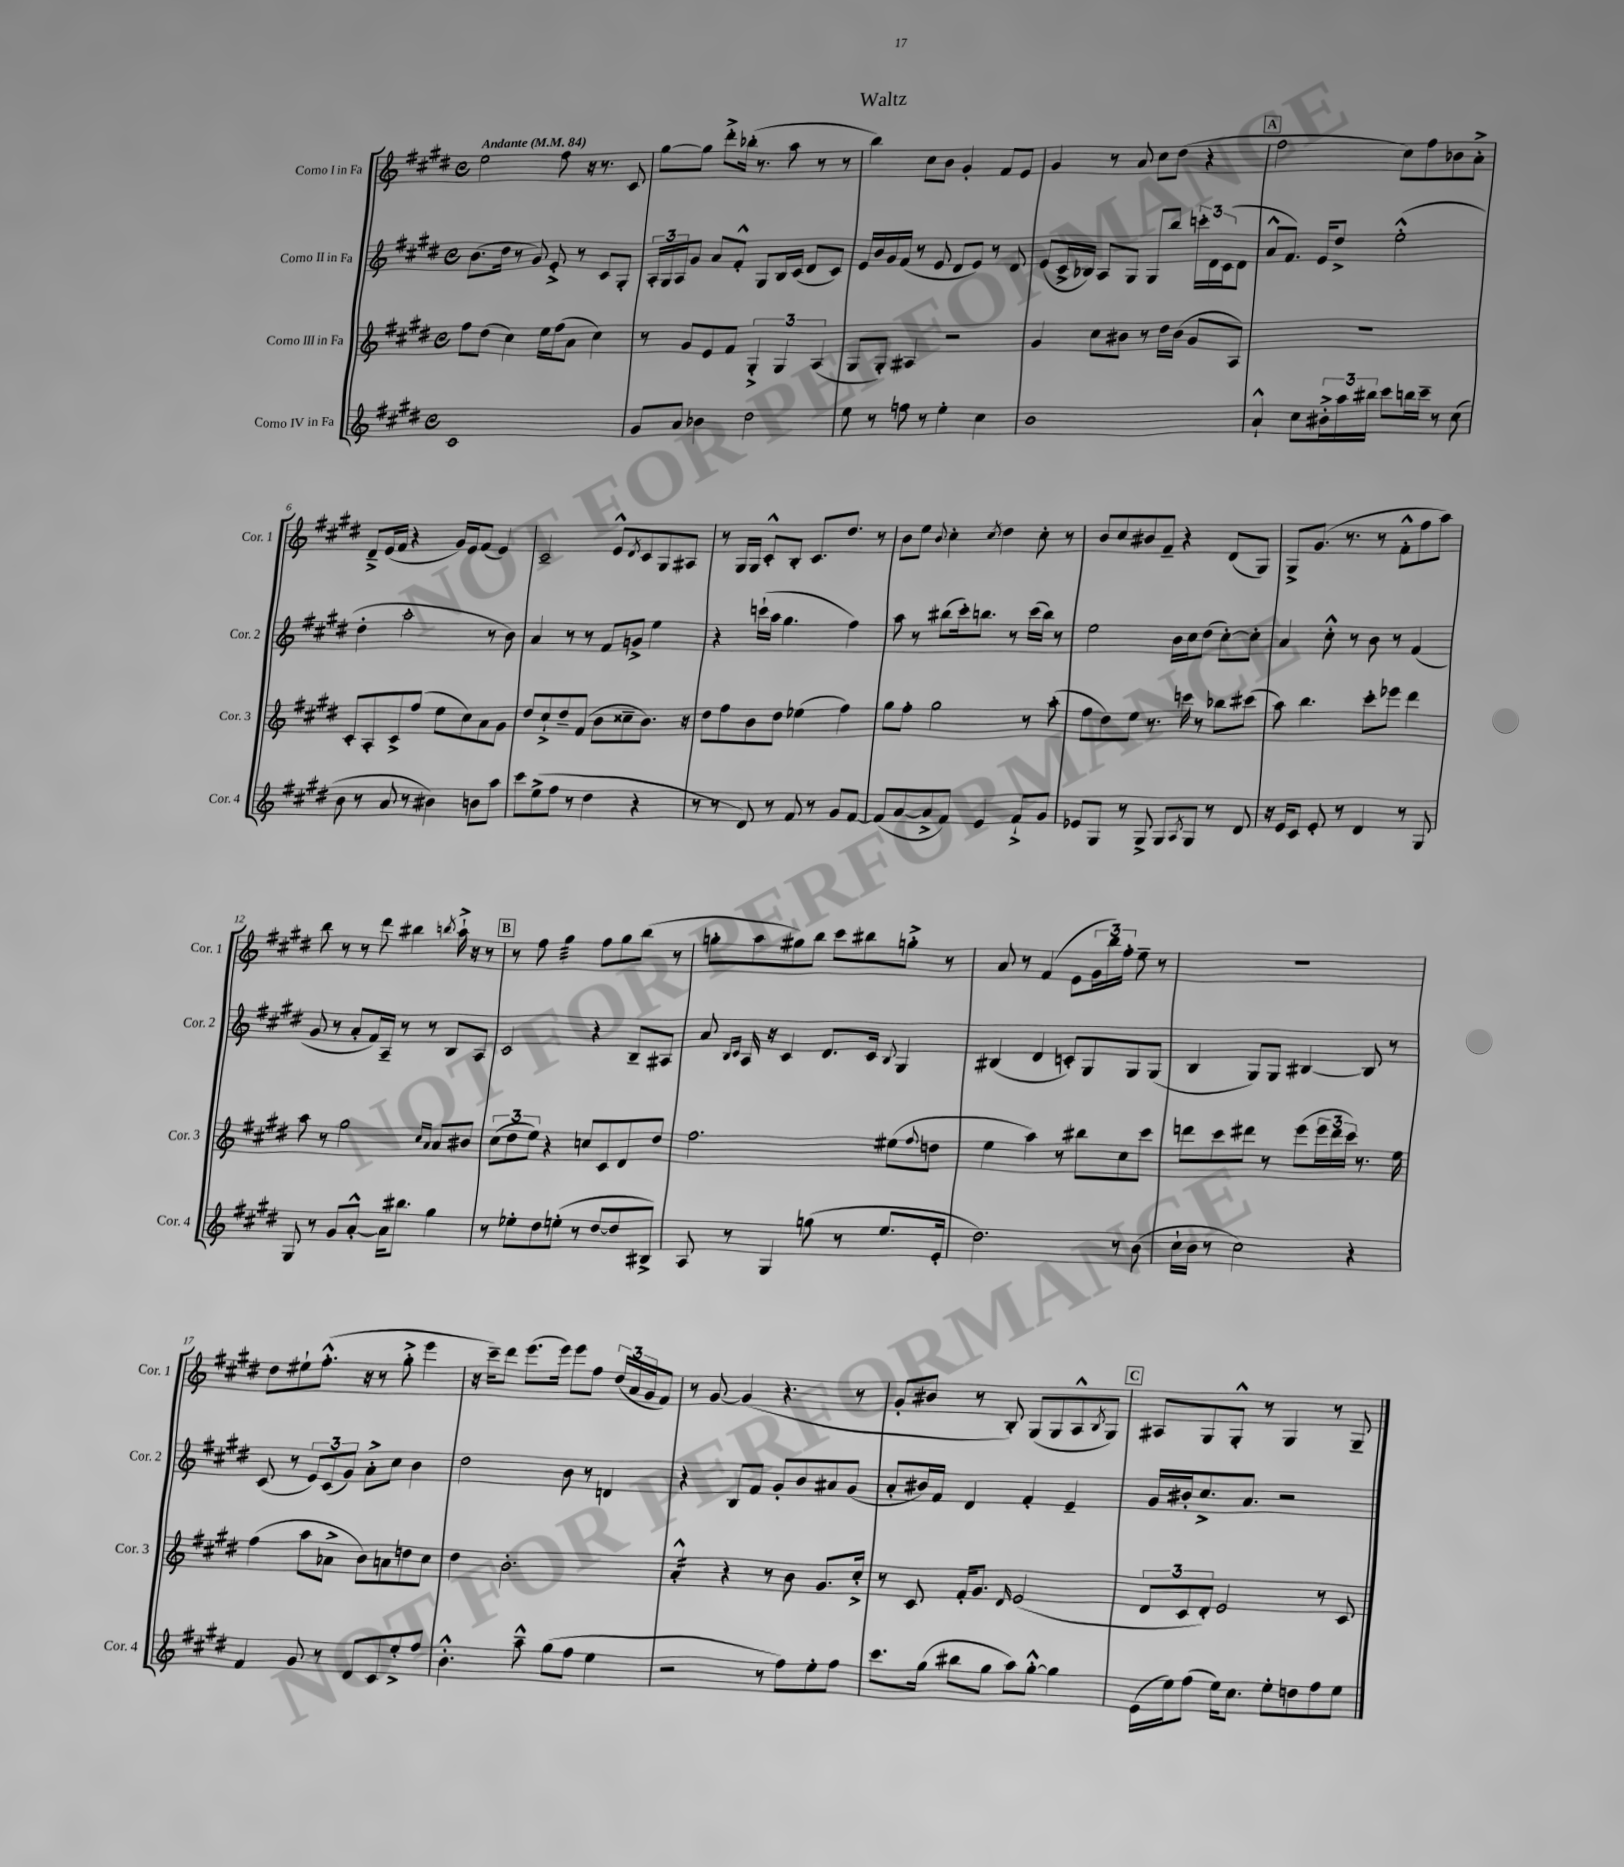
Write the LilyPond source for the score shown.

\header { title = "Waltz" }
<<
\new StaffGroup <<
\new Staff = "s0" \with { instrumentName = "Corno I in Fa" shortInstrumentName = "Cor. 1" } {
    \clef treble \key e \major \defaultTimeSignature \time 4/4 \tempo "Andante" 4 = 84
    e''2 fis''8 r16 r8. cis'8 |
    gis''8~ gis''8 dis'''8-.-> bes''16-.( r8. a''8 r8 r8 |
    b''4) cis''8 b'8 gis'4-. fis'8 e'8 |
    gis'4 r8 a'8 cis''8 dis''8( r4 |
    \mark \markup { \box "A" } fis''2 cis''8) fis''8 bes'8 a'8-.-> |
    dis'8---> e'16( fis'16 r4 gis'16) e'16 fis'8( e'4) |
    cis'2-- e'8-^ \acciaccatura { dis'8 } cis'8 gis8 ais8 |
    r8 gis16 gis16 cis'8-.-^ b8-. cis'8. dis''8. r8 |
    b'8 e''8 \appoggiatura { b'8 } cis''4-. \acciaccatura { cis''8 } dis''4 cis''8-. r8 |
    b'8 cis''8 bis'8 fis'8-- r4 dis'8( gis8) |
    gis8-> gis'8.( r8. r8 fis'8-.-^ fis''8 a''8) |
    b''8 r8 r8 dis'''8 bis''4 \acciaccatura { b''8 } a''16-!-> r16 r8 |
    \mark \markup { \box "B" } r8 fis''8 gis''4:32 fis''8 gis''8 b''8( r8 |
    g''8-. a''8 gis''8) b''8 cis'''8 bis''8 g''8-.-> r8 |
    a'8 r8 fis'4( e'8 \tuplet 3/2 { gis'16 b''16) fis''16-. } e''8-- r8 |
    R1 |
    dis''8 eis''8-! fis''8.-.-^( r16 r8 gis''8-.-> e'''4 |
    r16 cis'''16--) dis'''8 e'''8.( e'''16) e'''8 fis''8 \tuplet 3/2 { dis''16( a'16 gis'16 } fis'8) |
    r8 gis'8~ gis'4( r4. r8 |
    gis'8-. bis'8 r8 b8-.) gis8( gis8 a8-^ \acciaccatura { b8 } gis8) |
    \mark \markup { \box "C" } ais8 gis8 gis8-.-^ r8 gis4 r8 gis8-- \bar "|." |
}
\new Staff = "s1" \with { instrumentName = "Corno II in Fa" shortInstrumentName = "Cor. 2" } {
    \clef treble \key e \major \defaultTimeSignature \time 4/4
    b'8.( dis''16 r8 gis'8) e'8-.-> r8 cis'8 gis8-. |
    \tuplet 3/2 { a16-. gis16 a16 } gis'8 a'8 fis'8-.-^ gis8 b16 cis'16( dis'8 cis'8) |
    e'16 b'16 gis'16 fis'16( r8 e'8 dis'8 e'8) r8 dis'8 |
    e'8( cis'16-> bes16) a8 gis8 gis8 b''8 \tuplet 3/2 { c'''16-. dis'16 cis'16( } dis'8 |
    \mark \markup { \box "A" } a'8-^ fis'8.) e'16 dis''8-> e''2-.-^( |
    dis''4-. a''2-. r8 b'8) |
    a'4 r8 r8 fis'8 g'8-> e''4 |
    r4 c'''16-!( a''16 gis''4. fis''4) |
    a''8 r8 bis''8( cis'''16-.) b''8. r8 cis'''16( b''16) r8 |
    e''2 b'16 cis''16 dis''8( cis''8~-.) cis''8-. |
    a'4 cis''8-.-^ r8 b'8 r8 fis'4( |
    gis'8 r8 a'8-. fis'16) a16-- r8 r8 b8 a8 |
    \mark \markup { \box "B" } cis'2 r4 b8-- ais8 |
    a'8 \grace { b16 cis'16 } a16 r16 cis'4 dis'8. cis'16 \appoggiatura { b8 } gis4 |
    bis4( dis'4 c'8-.) gis8 gis8 gis8( |
    b4 gis8) gis8 bis4~ bis8 r8 |
    cis'8( r8 \tuplet 3/2 { e'8) cis'8( gis'8) } a'8-.-> cis''8 b'4 |
    dis''2 b'8 r8 d'4 |
    r4 b8 fis'8 gis'8-. b'8 ais'8 gis'8( |
    a'8-. bis'16) fis'16 dis'4 fis'4-. e'4-- |
    \mark \markup { \box "C" } gis'16 bis'16-. cis''8.-> a'8. r2 \bar "|." |
}
\new Staff = "s2" \with { instrumentName = "Corno III in Fa" shortInstrumentName = "Cor. 3" } {
    \clef treble \key e \major \defaultTimeSignature \time 4/4
    fis''8 dis''8( cis''4) e''16 fis''16( a'8 cis''4) |
    r8 gis'8 e'8 fis'8 \tuplet 3/2 { gis4-.-> gis4 a4( } |
    gis8 gis8-.) ais4 r2 |
    gis'4 cis''8 bis'8 r8 dis''16 bis'16( gis'8 a8) |
    \mark \markup { \box "A" } R1 |
    cis'8-. a8-. cis'8-> fis''8( e''8 cis''8) a'8 gis'8 |
    dis''8 cis''8-!-> dis''8-- fis'8( b'8 cisis''8-- b'8.) r16 |
    dis''8 fis''8 b'8 dis''8 ees''4( fis''4) |
    gis''8 fis''8-. gis''2 r8 a''8-.( |
    fis''8 dis''8) e''8 r8. c'''16 r8 bes''8 cis'''8( |
    a''8) b''4. cis'''8-. ees'''8 dis'''4 |
    a''8 r8 gis''2 \grace { cis''16 a'16 } a'8 bis'8 |
    \mark \markup { \box "B" } \tuplet 3/2 { cis''8( dis''8 e''8) } r4 c''8 cis'8 dis'8 dis''8 |
    fis''2. eis''8( \appoggiatura { fis''8 } d''8 |
    e''4 a''4) r8 bis''8 cis''8 cis'''8 |
    d'''8 cis'''8 dis'''8 r8 e'''8( \tuplet 3/2 { e'''16 dis'''16 cis'''16) } r8. e''16 |
    fis''4( a''8 aes'8-> b'8) a'8 d''8 cis''8 |
    dis''4 b'2.-. |
    a'4:16-.-^ r4 r8 b'8 gis'8. cis''16-.-> |
    r8 cis'8 fis'16-. gis'8. \grace { dis'16 } e'2( |
    \mark \markup { \box "C" } \tuplet 3/2 { dis'8 cis'8 dis'8-.) } e'2 r8 cis'8 \bar "|." |
}
\new Staff = "s3" \with { instrumentName = "Corno IV in Fa" shortInstrumentName = "Cor. 4" } {
    \clef treble \key e \major \defaultTimeSignature \time 4/4
    cis'1 |
    gis'8 a'8 bes'4 dis''2 |
    e''8 r8 f''8 r8 e''4-. cis''4 |
    b'1 |
    \mark \markup { \box "A" } a'4-!-^ cis''8 \tuplet 3/2 { bis'16-.-> a''16 bis''16 } cis'''8 b''16 cis'''16-- r8 cis''8( |
    b'8 r8 a'8 r8 bis'4) b'8 a''8 |
    cis'''8 e''8->( fis''8 r8 dis''4 r4 |
    r8 r8 dis'8) r8 fis'8 r8 gis'8 fis'8~ |
    fis'8( a'8~ a'8-> fis'8) e'4 fis'8-!-> gis'8 |
    ees'8 gis8 r8 gis8-> gis8 \acciaccatura { a8 } gis8 r8 dis'8 |
    r16 e'16 cis'8 e'8-. r8 dis'4 r8 gis8 |
    gis8 r8 gis'8 a'8~-.-^ a'16 bis''8. gis''4 |
    \mark \markup { \box "B" } r8 ees''8-. dis''8 e''8-.( r8 dis''8~ dis''8 bis8->) |
    a8 r8 gis4 g''8( r8 e''8. e'16-. |
    dis''2.) r8 b'8( |
    cis''16-! b'16 r8 cis''2) r4 |
    fis'4 gis'8 r8 dis'8 cis'8 e''8-.-> fis''8 |
    b'4.-.-^ a''8---^ gis''8( fis''8 e''4 |
    r2 r8 fis''8) e''8-. fis''8 |
    cis'''8. gis''16( bis''8 gis''8 a''8) gis''8~-.-^ gis''4 |
    \mark \markup { \box "C" } e'16( e''16) fis''8( e''16) cis''8. e''8-. d''8 fis''8 e''8 \bar "|." |
}
>>
>>
